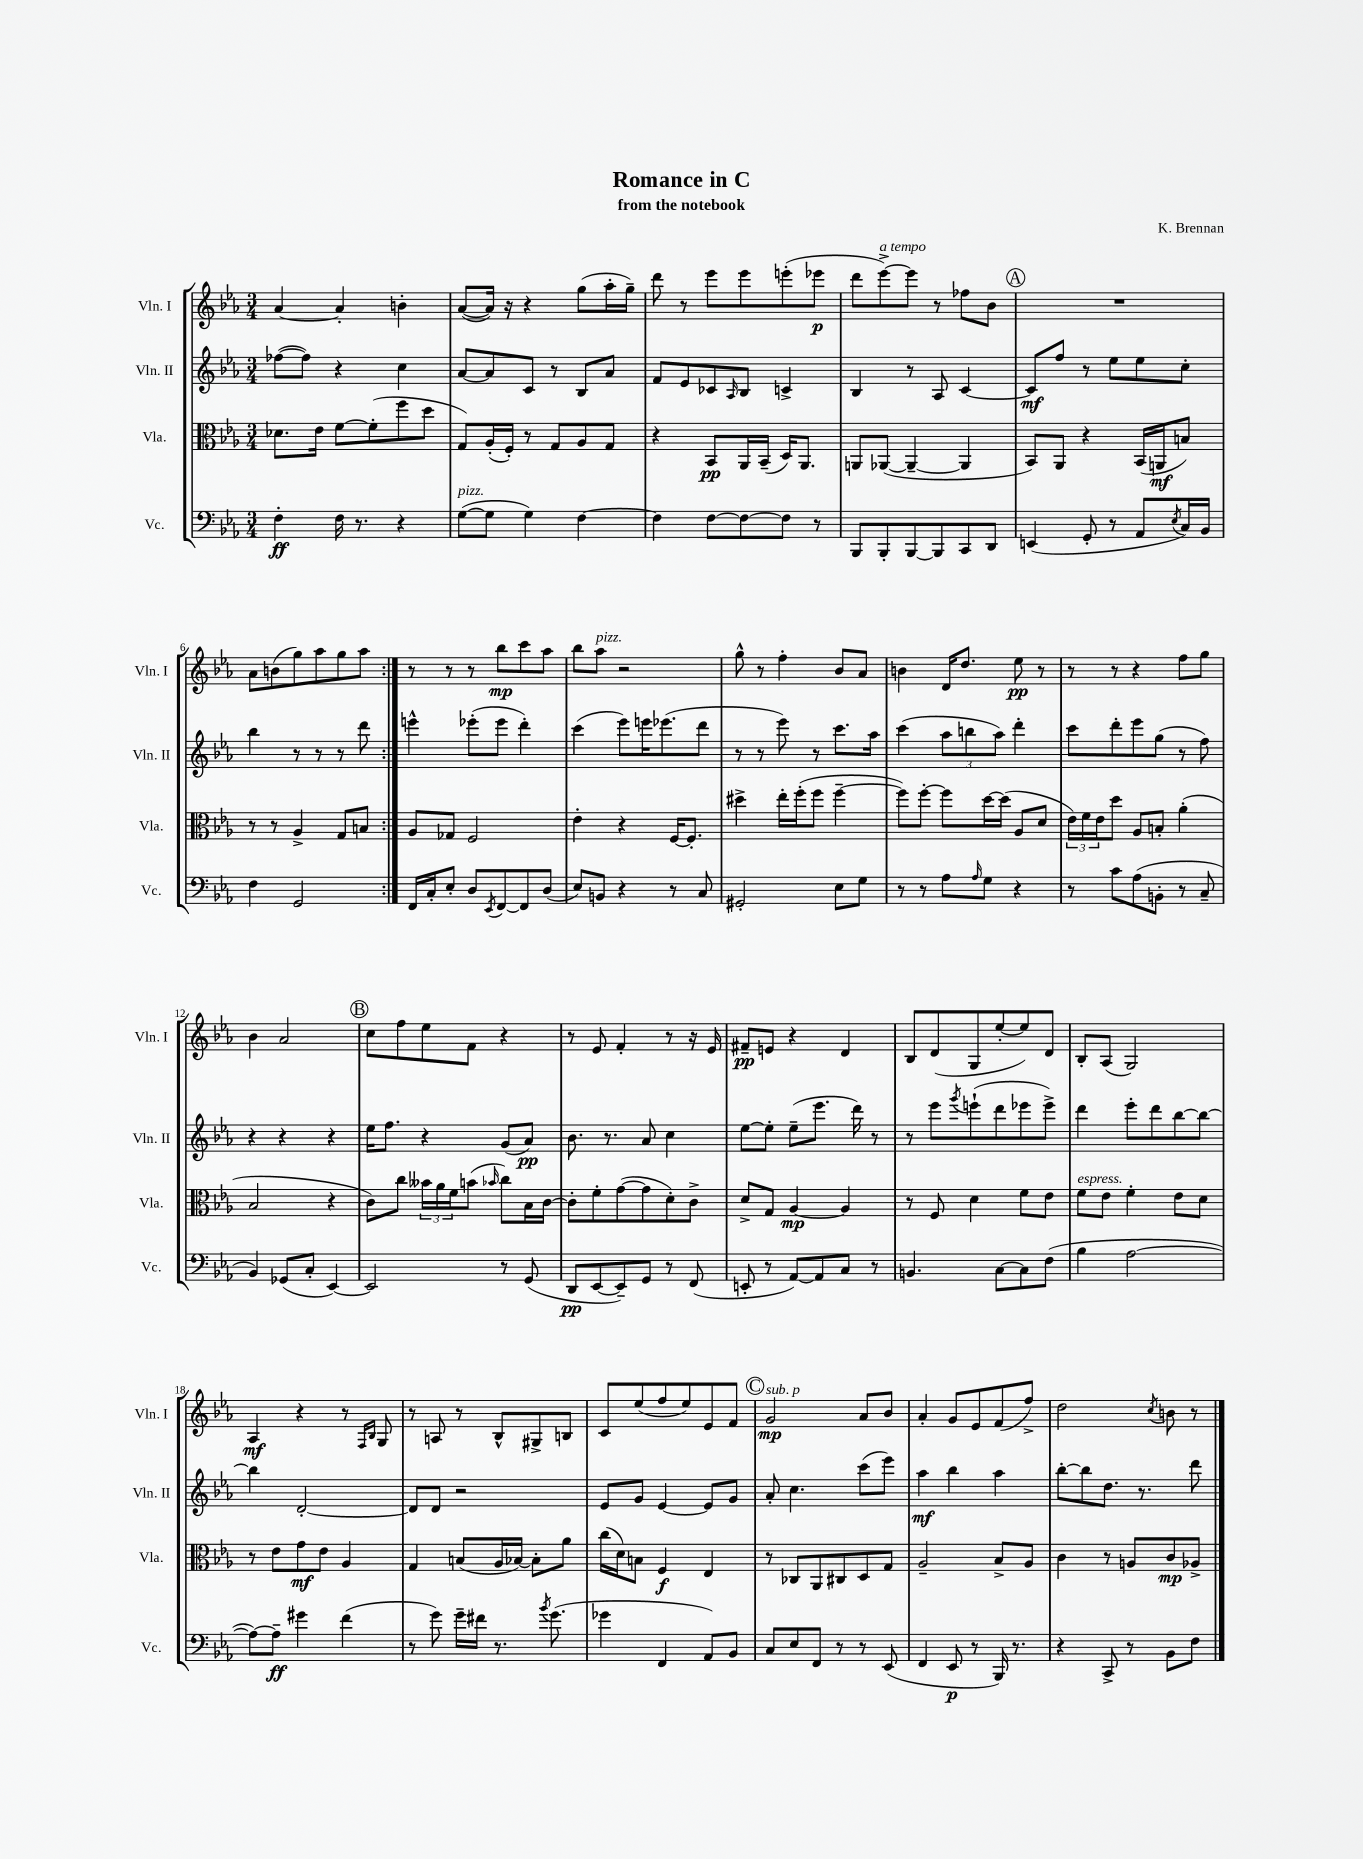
\header { title = "Romance in C" composer = "K. Brennan" subtitle = "from the notebook" }
<<
\new StaffGroup <<
\new Staff = "s0" \with { instrumentName = "Vln. I" shortInstrumentName = "Vln. I" } {
    \clef treble \key ees \major \numericTimeSignature \time 3/4
    \repeat volta 2 { aes'4~ aes'4-. b'4-. |
    aes'8~( aes'16) r16 r4 g''8( aes''16-. g''16--) |
    d'''8 r8 ees'''8 ees'''8 e'''8-.( ees'''8\p |
    d'''8 ees'''8~->^\markup { \italic "a tempo" }) ees'''8 r8 fes''8 bes'8 |
    \mark \markup { \circle "A" } R2. |
    aes'8 b'8( g''8) aes''8 g''8 aes''8 | }
    r8 r8 r8 bes''8\mp c'''8 aes''8 |
    bes''8 aes''8^\markup { \italic "pizz." } r2 |
    g''8-^ r8 f''4-. bes'8 aes'8 |
    b'4 d'16 d''8. ees''8\pp r8 |
    r8 r8 r4 f''8 g''8 |
    bes'4 aes'2 |
    \mark \markup { \circle "B" } c''8 f''8 ees''8 f'8 r4 |
    r8 ees'8 f'4-. r8 r16 ees'16 |
    fis'8--\pp e'8 r4 d'4 |
    bes8 d'8( g8 ees''8~-. ees''8) d'8 |
    bes8-. aes8( g2) |
    aes4\mf r4 r8 \grace { f16 bes16 } g8 |
    r8 a8 r8 bes8-^ gis8-> b8 |
    c'8 ees''8( f''8 ees''8) ees'8 f'8 |
    \mark \markup { \circle "C" } g'2\mp^\markup { \italic "sub. p" } aes'8 bes'8 |
    aes'4-. g'8 ees'8 f'8( f''8->) |
    d''2 \acciaccatura { c''8 } b'8 r8 \bar "|." |
}
\new Staff = "s1" \with { instrumentName = "Vln. II" shortInstrumentName = "Vln. II" } {
    \clef treble \key ees \major \numericTimeSignature \time 3/4
    \repeat volta 2 { fes''8~( fes''8) r4 c''4 |
    aes'8~ aes'8 c'8 r8 bes8 aes'8 |
    f'8 ees'8 ces'8 \grace { aes16 } bes8 c'4-> |
    bes4 r8 aes8 c'4~ |
    \mark \markup { \circle "A" } c'8\mf f''8 r8 ees''8 ees''8 c''8-. |
    bes''4 r8 r8 r8 d'''8 | }
    e'''4-^ ees'''8-.( ees'''8 d'''4-.) |
    c'''4( ees'''8) e'''16 ees'''8.( d'''8 |
    r8 r8 ees'''8) r8 c'''8. aes''16 |
    c'''4( \tuplet 3/2 { aes''8 b''8 aes''8) } d'''4-. |
    c'''8 d'''8-. ees'''8 g''8( r8 f''8) |
    r4 r4 r4 |
    \mark \markup { \circle "B" } ees''16 f''8. r4 g'8( aes'8\pp) |
    bes'8. r8. aes'8 c''4 |
    ees''8~ ees''8-. ees''8--( ees'''8. d'''16) r8 |
    r8 ees'''8 \acciaccatura { g'''8 } e'''8-!( d'''8 ees'''8 ees'''8->) |
    d'''4 ees'''8-. d'''8 bes''8~ bes''8~ |
    bes''4 d'2~-. |
    d'8 d'8 r2 |
    ees'8 g'8 ees'4~ ees'8 g'8 |
    \mark \markup { \circle "C" } aes'8-. c''4. c'''8( ees'''8) |
    aes''4\mf bes''4 aes''4 |
    bes''8~-. bes''8 d''8. r8. d'''8 \bar "|." |
}
\new Staff = "s2" \with { instrumentName = "Vla." shortInstrumentName = "Vla." } {
    \clef alto \key ees \major \numericTimeSignature \time 3/4
    \repeat volta 2 { des'8. ees'16 f'8~ f'8-.( f''8 d''8 |
    g8) aes16-.( f16-.) r8 g8 aes8 g8 |
    r4 bes,8\pp aes,16 bes,16--( d16) aes,8. |
    a,8 aes,8~( aes,4~-- aes,4 |
    \mark \markup { \circle "A" } bes,8) aes,8 r4 bes,16( a,16\mf b8) |
    r8 r8 aes4-> g8 b8 | }
    aes8 ges8 f2 |
    ees'4-. r4 f16~ f8.-. |
    dis''4-> ees''16-. f''16-.( f''8 f''4~-- |
    f''8) f''8~-. f''8 d''16~ d''16( aes8 d'8 |
    \tuplet 3/2 { ees'16) f'16 ees'16 } d''8 aes8 b8-. aes'4-.( |
    bes2 r4 |
    \mark \markup { \circle "B" } c'8) c''8 \tuplet 3/2 { beses'16 aes'16 f'16 } b'8( \grace { bes'16 } c''8) bes16 c'16~ |
    c'8-. f'8-. g'8~( g'8 d'8-.) c'8-> |
    d'8-> g8 aes4~\mp aes4 |
    r8 f8 d'4 f'8 ees'8 |
    f'8^\markup { \italic "espress." } ees'8 f'4-. ees'8 d'8 |
    r8 ees'8 g'8\mf ees'8 aes4 |
    g4 b8( aes16 bes16~) bes8-. aes'8 |
    c''16( d'16) b8 f4\f ees4 |
    \mark \markup { \circle "C" } r8 ces8 aes,8 cis8 d8 g8 |
    aes2-- bes8-> aes8 |
    c'4 r8 a8 c'8\mp aes8-> \bar "|." |
}
\new Staff = "s3" \with { instrumentName = "Vc." shortInstrumentName = "Vc." } {
    \clef bass \key ees \major \numericTimeSignature \time 3/4
    \repeat volta 2 { f4-.\ff f16 r8. r4 |
    g8~^\markup { \italic "pizz." }( g8 g4) f4~ |
    f4 f8~ f8~ f8 r8 |
    bes,,8 bes,,8-. bes,,8~ bes,,8 c,8 d,8 |
    \mark \markup { \circle "A" } e,4( g,8-. r8 aes,8 \acciaccatura { ees8 } c16) bes,16 |
    f4 g,2 | }
    f,16 c16-. ees8-. d8 \acciaccatura { ees,8 } f,8~ f,8 d8( |
    ees8) b,8 r4 r8 c8 |
    gis,2-. ees8 g8 |
    r8 r8 aes8 \grace { aes16 } g8 r4 |
    r8 c'8 aes8( b,8-. r8 c8-- |
    bes,4) ges,8( c8-. ees,4~) |
    \mark \markup { \circle "B" } ees,2 r8 g,8( |
    d,8\pp ees,8~ ees,8--) g,8 r8 f,8( |
    e,8-. r8 aes,8~) aes,8 c8 r8 |
    b,4. c8~ c8 f8( |
    bes4 aes2~ |
    aes8~) aes8--\ff gis'4 f'4( |
    r8 g'8) g'16-- fis'16 r8. \acciaccatura { bes'8 } g'8.( |
    ges'4 f,4 aes,8) bes,8 |
    \mark \markup { \circle "C" } c8 ees8 f,8 r8 r8 ees,8( |
    f,4 ees,8\p r8 bes,,16) r8. |
    r4 c,8-> r8 bes,8 f8 \bar "|." |
}
>>
>>
